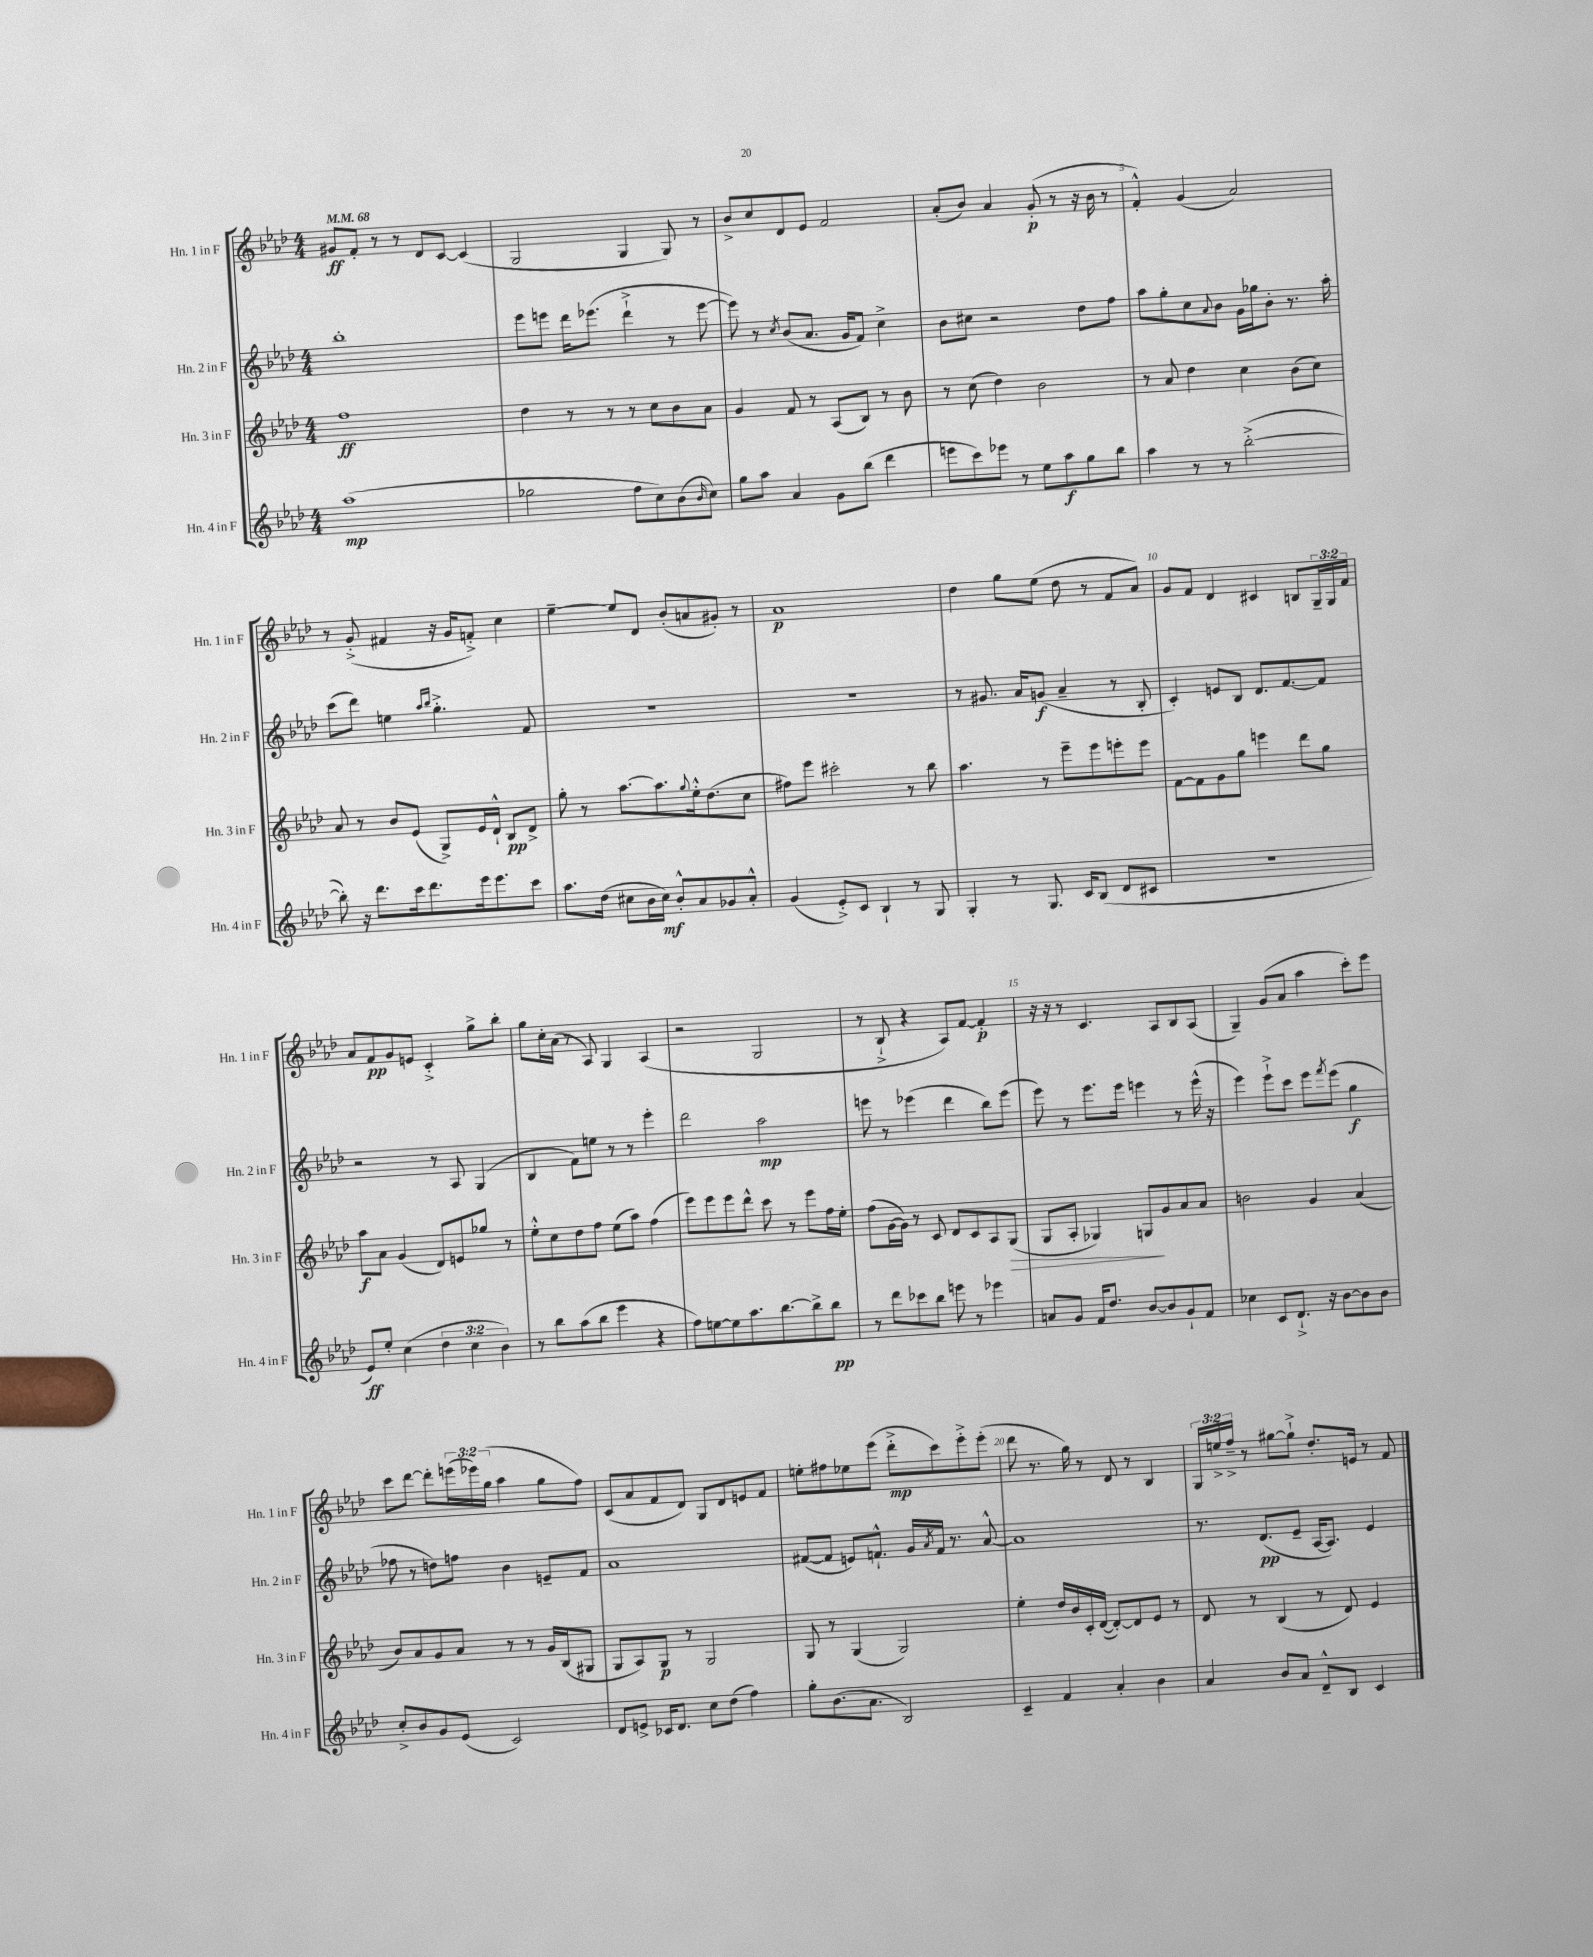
<<
\new StaffGroup <<
\new Staff = "s0" \with { instrumentName = "Hn. 1 in F" shortInstrumentName = "Hn. 1 in F" } {
    \clef treble \key aes \major \numericTimeSignature \time 4/4 \override Staff.TupletNumber.text = #tuplet-number::calc-fraction-text \tempo 4 = 68
    gis'8\ff f'8-. r8 r8 des'8 c'8~ c'4( |
    g2 g4 g8) r8 |
    bes'8-> c''8 des'8 ees'8 f'2 |
    aes'8-.( bes'8) aes'4 g'8-.\p( r8 r16 bes'16 r8 |
    f'4-.-^) g'4( aes'2) |
    r8 g'8-.->( fis'4 r16 g'16 f'8-.->) c''4 |
    ees''4~-- ees''8 des'8 bes'8-.( a'8 gis'8-.) r8 |
    aes'1\p |
    des''4 g''8 ees''8( des''8 r8 f'8 aes'8) |
    g'8 f'8 des'4 cis'4 b8 \tuplet 3/2 { g16-- g16 f'16 } |
    aes'8 f'8\pp g'8 e'8 c'4-.-> g''8-> bes''8-. |
    g''8 c''16-. aes'16( r8 aes8) g4 aes4( |
    r2 g2 |
    r8 bes8-!-> r4 aes8) f'8~ f'4-.\p |
    r16 r16 r8 c'4. aes8 bes8 aes8( |
    g4--) g'8( aes'8 aes''4 c'''8-.) ees'''8 |
    c'''8 des'''8~ des'''8-. \tuplet 3/2 { e'''16( ees'''16) g''16( } aes''4 g''8 f''8) |
    c'8( aes'8 f'8 des'8) g8 des'8 e'8 f'8 |
    e''8-. fis''8 ees''8 ees'''8( des'''8-.->\mp c'''8) ees'''8-.-> ees'''8-.( |
    des'''8 r8. g''16) r8 des'8 r8 bes4 |
    \tuplet 3/2 { g16 e''16-> f''16---> } r8 gis''8~ gis''8-!-> des''8.-. e'16 r8 f'8 \bar "|." |
}
\new Staff = "s1" \with { instrumentName = "Hn. 2 in F" shortInstrumentName = "Hn. 2 in F" } {
    \clef treble \key aes \major \numericTimeSignature \time 4/4
    bes''1-. |
    ees'''8 e'''8 des'''16 ees'''8.( des'''4-!-> r8 ees'''8~ |
    ees'''8) r8 \acciaccatura { c''8 } bes'8( aes'8. g'16 f'8) c''4-> |
    bes'8 cis''8 r2 des''8 f''8 |
    aes''8 g''8-. c''8 \appoggiatura { aes'8 } bes'8 g'16 ges''16 bes'8-. r8. aes''16-. |
    c'''8( des'''8) e''4 \grace { aes''16 bes''16 } g''4.-.-> f'8 |
    R1 |
    R1 |
    r8 gis'8. aes'16 g'8\f( aes'4-- r8 bes8-. |
    c'4-.) e'8 bes8 des'8. f'8.~ f'8 |
    r2 r8 aes8 g4( |
    bes4 f'8) e''8 r8 r8 ees'''4-. |
    des'''2 aes''2\mp |
    e'''8 r8 ees'''4( des'''4 bes''8) ees'''8( |
    ees'''8) r8 ees'''8. ees'''16 e'''4 r8 e'''16-^( r16 |
    ees'''4) ees'''8-!-> c'''8 ees'''8 \acciaccatura { f'''8 } ees'''8( g''4\f |
    fes''8 r8 d''8) f''8 bes'4 e'8-- f'8 |
    aes'1 |
    fis'8~( fis'8 e'8) f'8.-!-^ g'16 \acciaccatura { aes'8 } f'16 r8. aes'8~-^ |
    aes'1 |
    r8. des'8.\pp( ees'8-- aes16~ aes8.) ees'4 \bar "|." |
}
\new Staff = "s2" \with { instrumentName = "Hn. 3 in F" shortInstrumentName = "Hn. 3 in F" } {
    \clef treble \key aes \major \numericTimeSignature \time 4/4
    f''1\ff |
    des''4 r8 r8 r8 c''8 bes'8 aes'8 |
    g'4 f'8 r8 aes8( bes8) r8 bes'8 |
    r8 c''8( des''4) bes'2 |
    r8 aes'8 des''4 c''4 bes'8( c''8) |
    aes'8 r8 bes'8 ees'8( g8->) ees'16 des'16-!-^ bes8\pp des'8-> |
    g''8-. r8 aes''8.~ aes''8. \appoggiatura { g''8 } ees''16-.-^ des''8.( c''8 |
    fis''8) ees'''8 cis'''2-. r8 bes''8 |
    aes''4. r8 ees'''8-- ees'''8 e'''8-. e'''8 |
    f'8~ f'8 g'8 g''8 e'''4 des'''8 g''8 |
    aes''8\f aes'8 g'4( des'8) e'8 ges''8 r8 |
    ees''8-.-^ c''8 des''8 f''8 ees''8( aes''8) f''4( |
    ees'''8) ees'''8 ees'''8 des'''8-^ c'''8 r8 ees'''8 f''16 ees''16-. |
    f''8( g'16~ g'16) r8 c'8 des'8 c'8 aes8 g8\>( |
    g8 aes8-. ges4) g8\! g'8 aes'8 aes'8 |
    b'2 g'4 aes'4( |
    bes'8) aes'8 g'8 aes'8 r8 r8 g'16 bes16( gis8 |
    g8 aes8) g8\p r8 g2 |
    g8 r8 g4( g2) |
    ees''4-. des''16 bes'16 c'16-. des'16~( des'8~-.) des'8 ees'8 r8 |
    des'8 r8 bes4( r8 des'8) ees'4 \bar "|." |
}
\new Staff = "s3" \with { instrumentName = "Hn. 4 in F" shortInstrumentName = "Hn. 4 in F" } {
    \clef treble \key aes \major \numericTimeSignature \time 4/4 \override Staff.TupletNumber.text = #tuplet-number::calc-fraction-text
    aes''1\mp( |
    ges''2 f''8 c''8) bes'8( \grace { bes'16 } c''8) |
    g''8 aes''8 aes'4 g'8 bes''8( des'''4 |
    e'''8 c'''8) ees'''8 r8 ees''8 aes''8\f g''8 bes''8 |
    aes''4 r8 r8 bes''2~-.->( |
    bes''8-.) r16 des'''8. c'''16 des'''8. ees'''16 ees'''8. c'''8 |
    aes''8. des''16( cis''8 bes'16 cis''16\mf) bes'8-.-^ aes'8 ges'8 aes'8-.-^ |
    g'4( ees'8-.->) c'8 bes4-! r8 g8 |
    g4-. r8 g8. c'16 bes8( des'8 cis'8 |
    R1 |
    ees'8\ff) ees''8-. c''4( \tuplet 3/2 { des''4 c''4 bes'4) } |
    r8 bes''8 aes''8( bes''8 ees'''4 r4 |
    f''8) e''8~ e''8 aes''8. bes''8.~ bes''8-> bes''8\pp |
    r8 des'''8 ces'''8 bes''8 e'''8 r8 ees'''4 |
    a'8 g'8 f'16 des''8. bes'8~ bes'8 g'8-! f'8 |
    ces''4 c'8 des'8.-!-> r16 bes'8~ bes'8 bes'8 |
    c''8-.-> bes'8 g'8 ees'8( c'2) |
    des'8 e'8-> ces'16 des'8. c''8 des''8( f''4) |
    g''8-. bes'8.( aes'8. bes2) |
    c'4-- f'4 aes'4-. bes'4 |
    aes'4 bes'8 aes'8 des'8---^ bes8 c'4 \bar "|." |
}
>>
>>
\layout { \context { \Score \override BarNumber.break-visibility = ##(#f #t #t) barNumberVisibility = #(every-nth-bar-number-visible 5) } }
